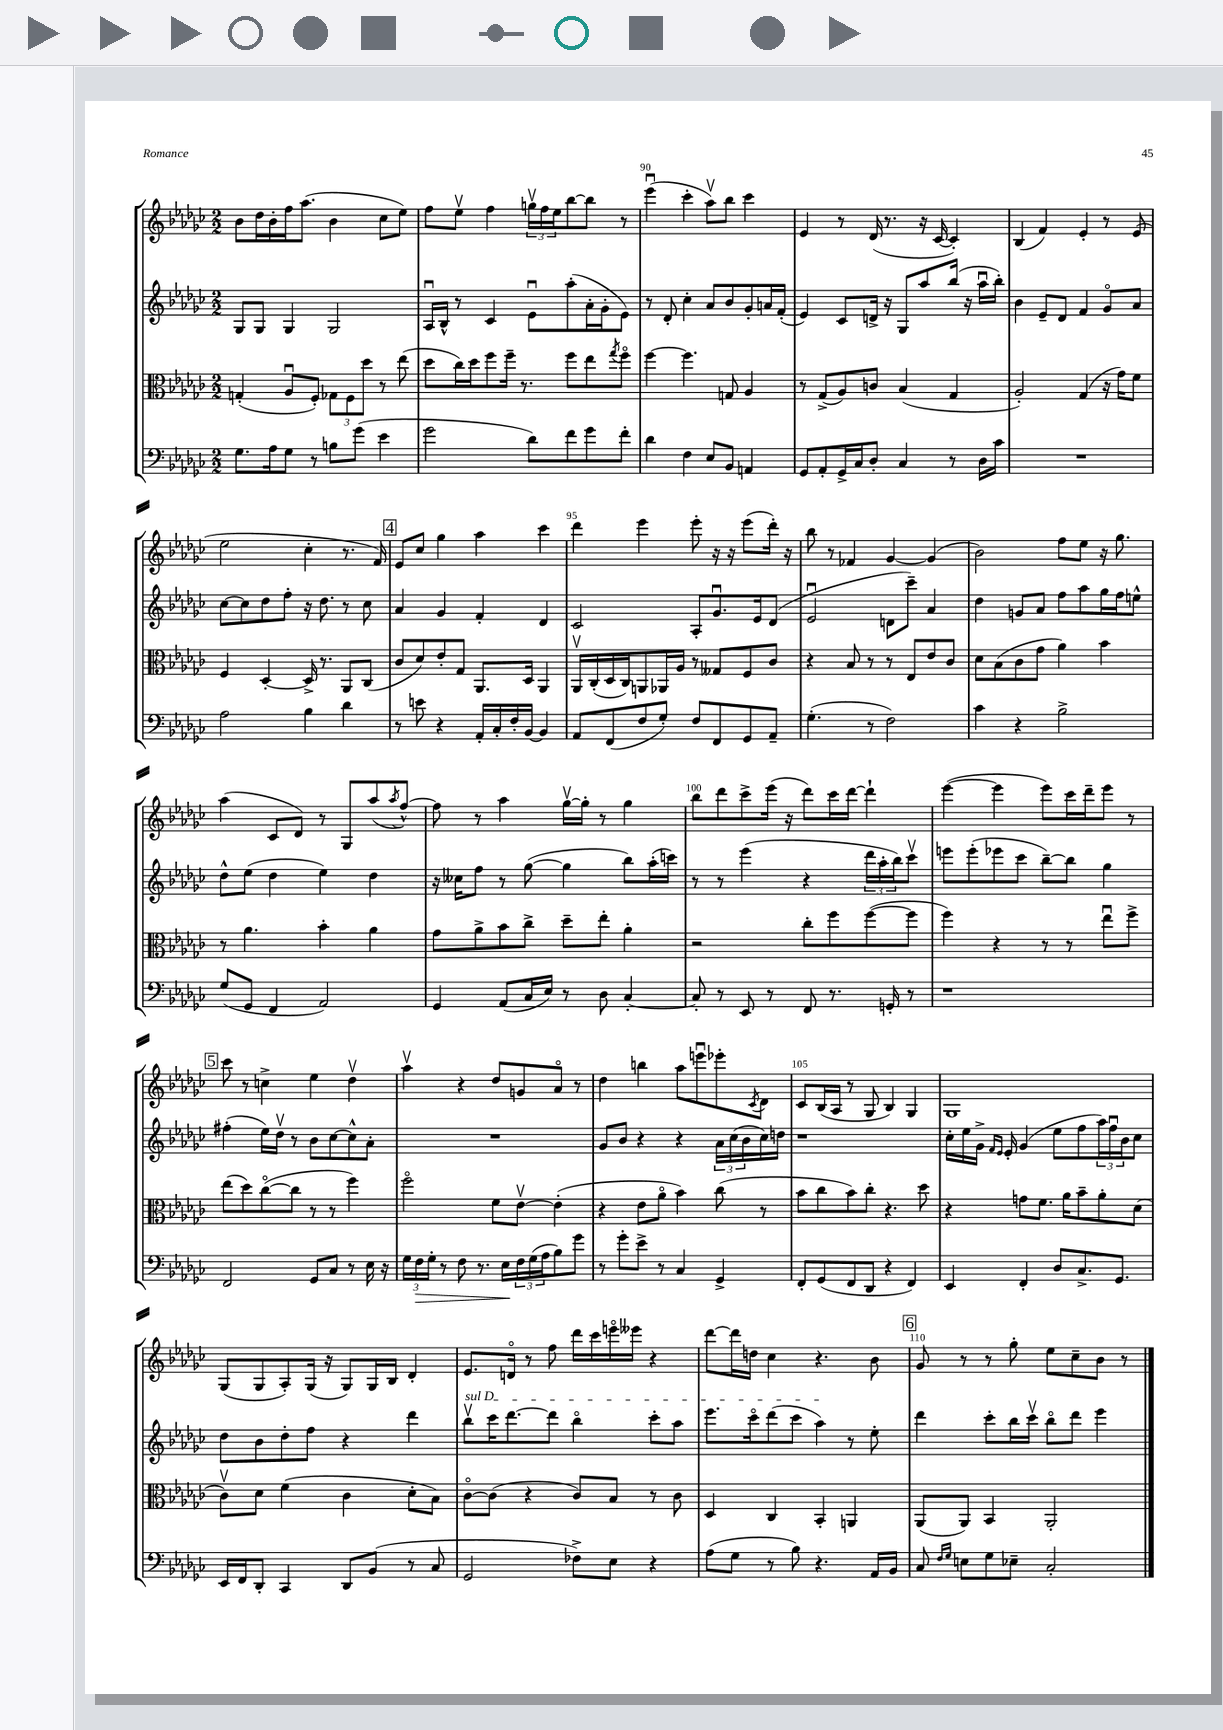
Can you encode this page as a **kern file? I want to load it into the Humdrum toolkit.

**kern	**kern	**kern	**kern
*staff4	*staff3	*staff2	*staff1
*clefF4	*clefC3	*clefG2	*clefG2
*k[b-e-a-d-g-c-]	*k[b-e-a-d-g-c-]	*k[b-e-a-d-g-c-]	*k[b-e-a-d-g-c-]
*M2/2	*M2/2	*M2/2	*M2/2
8.G-\L	(4G'/	8G-/L	8b-\L
.	.	8G-/J	16dd-\L
16A-\k	.	.	16b-'\
8G-\J	8A-u/L	4G-/	16ff\J
.	.	.	(8.aa-\J
8r	8F'/J)	.	.
8B\L	12G-\L	2G-/	4b-\
.	12F\	.	.
(8g-\J	.	.	.
.	12dd-\J	.	.
4e-\	8r	.	8cc-\L
.	(8ee-\	.	8ee-\J)
=	=	=	=
2g-\	8dd-\L	16A-u/LL	8ff\L
.	.	16B-^^/JJ	.
.	16cc-\L)	8r	8ee-v\J
.	16dd-\J	.	.
.	8ff\	4c-/	4ff\
.	16ff~\Jk	.	.
.	8.r	.	.
8d-\L)	.	8e-u\L	24ggv\LL
.	.	.	24ff\
.	.	.	24ee-\J
8f\	8ff\L	(8aa-'\	[8bb-\
8g-\	8ee-\	16a-'\L	8bb-\]J
.	.	16g-'\J	.
.	8qgg-/	.	.
8f'\J	8ffo\J	8e-\J)	8r
=	=	=	=
4d-\	[4ff\	8r	(4eee-u\
.	.	8d-'/	.
4F\	4.ff\]	4cc-'\	4ccc-'\
8E-/L	.	8a-/L	8aa-v\L)
8BB-/J	8G/	8b-/	8bb-\J
4AA/	4A-/	8g-'/	4ccc-\
.	.	16a/L	.
.	.	(16f'/JJ	.
=	=	=	=
8GG-/L	8r	4e-/)	4e-/
8AA-'/	(8G-^/L	.	.
16GG-^/L	8A-/)	8c-/L	8r
16C-/J	.	.	.
8D-'/J	8c/J	16d^/Jk	(16d-/
.	.	16r	8.r
4C-/	(4B-/	8G-/L	.
.	.	8aa-/	16r
.	.	.	[16c-/
8r	4G-/	(16bb-/Jk	4c-'/])
.	.	16r	.
16D-\LL	.	16aa-u\LL	.
16c-\JJ	.	16bb-'\JJ)	.
=	=	=	=
1r	2A-'/)	4b-\	(4B-/
.	.	8e-~/L	4f/)
.	.	8d-/J	.
.	(4G-/	4f/	4e-'/
.	16r	8g-o/L	8r
.	16g-\LK)	.	.
.	8f\J	8a-/J	(8e-/
=	=	=	=
2A-\	4F/	[8cc-\L	2ee-\
.	.	8cc-\]	.
.	[4D-'/	8dd-\	.
.	.	8ff'\J	.
4B-\	16D-^/]	16r	4cc-'\
.	8.r	8.dd-\	.
4d-\	8AA-/L	8r	8.r
.	(8C-/J	8cc-\	.
.	.	.	16f/)
=	=	=	=
8r	8c-/L	4a-/	8e-/L
8e\	8d-/)	.	8cc-/J
4r	8e-'/	4g-/	4gg-\
.	8G-/J	.	.
16AA-'/LL	8.AA-/L	4f'/	4aa-\
16C-'/	.	.	.
16F'/	.	.	.
[16BB-/JJ	16D-/Jk	.	.
4BB-/]	4AA-/	4d-/	4ccc-\
=	=	=	=
8AA-/L	16AA-v/LL	2c-/	4ddd-\
.	(16C-'/	.	.
(8FF/	16D-/	.	.
.	16C-/J)	.	.
8F/	8AA/	.	4eee-\
8G-'/J)	16AA-/L	.	.
.	16A-/JJ	.	.
8F/L	8r	8A-'/L	8eee-'\
8FF/	8G--/L	8.g-u/	16r
.	.	.	16r
8GG-/	8F/	.	(8eee-\L
.	.	16e-/k	.
8AA-~/J	8c-/J	(8d-/J	16ddd-'\Jk)
.	.	.	16r
=	=	=	=
(4.G-'\	4r	2e-u/	8bb-\
.	.	.	8r
.	8B-/	.	4f-/
8r	8r	.	.
2F\)	8r	8d\L	[4g-/
.	8E-/L	8ccc-~\J)	.
.	8e-/	4a-/	(4g-/]
.	8c-/J	.	.
=	=	=	=
4c-\	8d-\L	4dd-\	2b-\)
.	(8B-\	.	.
4r	8c-\	8g/L	.
.	8g-\J	8a-/J	.
2B-^\	4a-\)	8ff\L	8ff\L
.	.	8aa-\	8ee-\J
.	4b-\	16gg-\L	16r
.	.	16ff\J	8.gg-\
.	.	8ee^^\J	.
=	=	=	=
(8G-/L	8r	8dd-^^\L	(4aa-\
8GG-/J	4.a-\	(8ee-\J	.
4FF/	.	4dd-\	8c-/L
.	.	.	8d-/J)
2AA-/)	4b-'\	4ee-\)	8r
.	.	.	8G-/L
.	4a-\	4dd-\	(8aa-/
.	.	.	8qaa-/
.	.	.	[8ff^^/J)
=	=	=	=
4GG-/	8g-\L	16r	8ff\]
.	.	16cc--\LK	.
.	8a-^\	8ff\J	8r
(8AA-/L	8b-\	8r	4aa-\
16C-/L	8cc-^\J	([8gg-\	.
16E-/JJ)	.	.	.
8r	8dd-~\L	4gg-\]	[16gg-v\LL
.	.	.	16gg-'\]JJ
8D-\	8ee-'\J	.	8r
[4C-'/	4a-'\	8bb-\L)	4gg-\
.	.	(16aa-'\L	.
.	.	16ccc\JJ)	.
=	=	=	=
8C-'/]	2r	8r	8bb-\L
8r	.	8r	8ddd-\
8EE-/	.	(4eee-\	8ccc-^\
8r	.	.	(16eee-\Jk
.	.	.	16r
8FF/	8cc-'\L	4r	8ddd-\L)
8.r	8ff\	.	16ccc-\L
.	.	.	[16ddd-\JJ
.	([8ff\	24ddd-\LL	4ddd-`\]
.	.	24aa-'\	.
16GG'/	.	.	.
.	.	24bb-\J)	.
8r	8ff\]J	8ccc-v\J	.
=	=	=	=
1r	4ff\)	8eee\L	([4eee-\
.	.	(8eee'\	.
.	4r	8eee-\	4eee-\]
.	.	8ccc-\J	.
.	8r	[8bb-~\L)	8eee-\L)
.	8r	8bb-\]J	16ccc-\L
.	.	.	16ddd-~\J
.	8ee-u\L	4gg-\	8eee-\J
.	8ff^\J	.	8r
=	=	=	=
2FF/	(8ee-\L	(4ff#'\	8ccc-\
.	8dd-\)	.	8r
.	([8cc-o\	16ee-\LL)	4cc^\
.	.	16dd-v\JJ	.
.	8cc-\]J	8r	.
8GG-/L	8r	8b-\L	4ee-\
8C-/J	8r	[8cc-\	.
8r	4ff\)	8cc-^^\]	4dd-v\
16E-\	.	8a-'\J	.
16r	.	.	.
=	=	=	=
24G-\LL	2ffo\	1r	4aa-v\
24F\	.	.	.
24G-'\JJ	.	.	.
8r	.	.	.
8F\	.	.	4r
8.r	.	.	.
.	8f\L	.	8dd-/L
16E-\LL	.	.	.
24F\	[8e-v\J	.	8g/
(24G-\	.	.	.
24A-\J	.	.	.
8B-\)	(4e-'\]	.	8a-o/J
8g-\J	.	.	8r
=	=	=	=
8r	4r	8g-/L	4dd-\
8g-'\L	.	8b-/J	.
8e-^\J	8e-\L	4r	4bb\
8r	8a-o\J	.	.
4C-/	4b-\)	4r	8aa-\L
.	.	.	8eeeu\
4GG-^/	(8cc-\	24a-\LL	8eee-'\
.	.	(24cc-\	.
.	.	24b-\	.
.	.	.	8qc-/
.	8r	16cc-\)	8d-\J
.	.	16dd\JJ	.
=	=	=	=
8FF'/L	8b-\L	1r	8c-/L
(8GG-/	8cc-\	.	(16B-/L
.	.	.	16A-/JJ
8FF/	8b-\)	.	8r
8DD-/J	8cc-'\J	.	8G-/
4r	4.r	.	4B-/)
4FF/)	.	.	4G-/
.	8dd-\	.	.
=	=	=	=
4EE-/	4r	16cc-'\LL	1G-
.	.	16ee-\	.
.	.	16g-^\JJ	.
.	.	16qqf/LL	.
.	.	16qqe-/JJ	.
.	.	16e-'/	.
4FF'/	8g\L	(4g-/	.
.	8.f\J	.	.
8D-/L	.	8ee-\L	.
.	16a-\LK	.	.
8.C-^/	8b-~\	8ff\	.
.	8a-'\	24aa-\L)	.
.	.	24ffu\	.
8.GG-/J	.	.	.
.	.	24b-\J	.
.	(8d-\J	8cc-\J	.
=	=	=	=
16EE-/LL	8c-v\L)	8dd-\L	(8G-/L
16FF/J	.	.	.
8DD-'/J	8d-\J	8b-\	8G-/
4CC-/	(4f\	8dd-'\	8A-'/)
.	.	8ff\J	(16G-/Jk
.	.	.	16r
8DD-/L	4c-\	4r	8G-/L)
(8BB-/J	.	.	16G-/L
.	.	.	16B-/JJ
8r	8d-'\L	4ddd-\	4d-'/
8C-/	8B-\J)	.	.
=	=	=	=
2GG-/	[8c-o\L	8bb-v\L	8.e-/L
.	(8c-\]J	16ccc-\K	.
.	.	[8.ddd-\	16do/Jk
.	4r	.	8r
.	.	8ddd-\]J	8ff\
8F-^\L)	8c-/L)	4bb-o\	16ddd-\LL
.	.	.	16ccc-\
8E-\J	8B-/J	.	16eeeo\
.	.	.	16eee--\JJ
4r	8r	8ccc-'\L	4r
.	8c-\	8aa-\J	.
=	=	=	=
(8A-\L	4D-/	8.eee-\L	[8ddd-\L
8G-\J	.	.	16ddd-\]L
.	.	16ccc-o\k	16dd\JJ
8r	4C-/	(8ddd-\	4cc-\
8B-\)	.	8ccc-\J	.
4.r	4BB-'/	4aa-\)	4.r
.	4AA/	8r	.
16AA-/LL	.	8ee-'\	8b-\
16BB-/JJ	.	.	.
=	=	=	=
8C-/	(8AA-/L	4ddd-\	8g-/
16qqF/LL	.	.	.
16qqG-/JJ	.	.	.
8E\L	8AA-/J)	.	8r
8G-\	4BB-/	8ccc-'\L	8r
8E-~\J	.	16bb-\L	8gg-'\
.	.	16ccc-v\JJ	.
2C-'/	2AA-'/	8bb-o\L	8ee-\L
.	.	8ddd-\J	8cc-~\
.	.	4eee-\	8b-\J
.	.	.	8r
==	==	==	==
*-	*-	*-	*-
